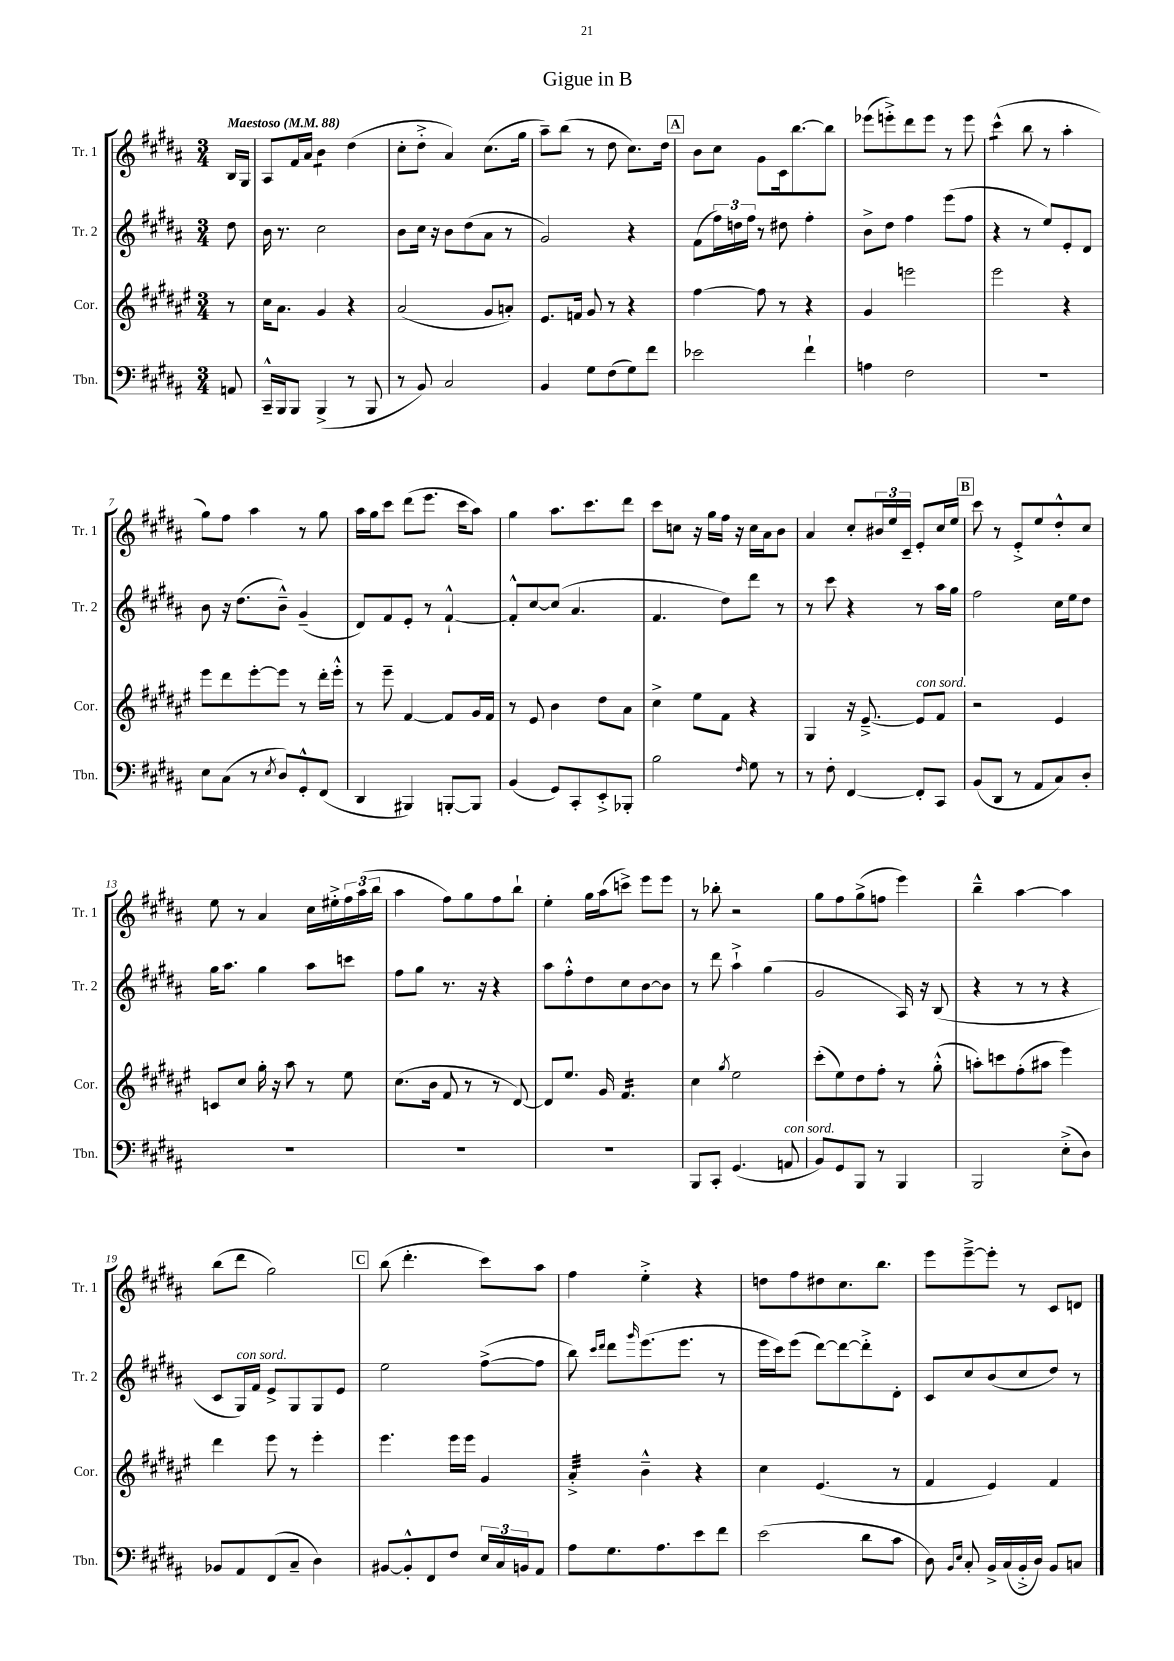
\header { title = "Gigue in B" }
<<
\new StaffGroup <<
\new Staff = "s0" \with { instrumentName = "Tr. 1" shortInstrumentName = "Tr. 1" } {
    \clef treble \key b \major \numericTimeSignature \time 3/4 \partial 8 \tempo "Maestoso" 4 = 88
    b16 gis16 |
    ais8 fis'16 ais'16 b'4:8 dis''4( |
    cis''8-. dis''8-.-> ais'4) cis''8.( gis''16 |
    ais''8--) b''8( r8 dis''8 cis''8.) dis''16 |
    \mark \markup { \box "A" } b'8 cis''8 gis'8 cis'16 b''8.~ b''8 |
    ees'''8( e'''8-.->) dis'''8 e'''8 r8 e'''8 |
    cis'''4:8-^( b''8 r8 ais''4-. |
    gis''8) fis''8 ais''4 r8 gis''8 |
    ais''16 gis''16 cis'''8 dis'''8( e'''8. cis'''16 ais''8) |
    gis''4 ais''8. cis'''8. dis'''8 |
    cis'''8 c''8 r16 gis''16 fis''16 r16 c''16 ais'16 b'8 |
    ais'4 cis''8-. \tuplet 3/2 { bis'16 e''16 cis'16-- } e'8-. cis''16 e''16 |
    \mark \markup { \box "B" } cis'''8 r8 e'8-.-> e''8 dis''8-.-^ cis''8 |
    e''8 r8 ais'4 cis''16 eis''16-.-> \tuplet 3/2 { fis''16 ais''16( b''16 } |
    ais''4 fis''8) gis''8 fis''8 b''8-! |
    e''4-. gis''16 ais''16( c'''8->) e'''8 e'''8 |
    r8 bes''8-. r2 |
    gis''8 fis''8 gis''8->( f''8 e'''4) |
    b''4---^ ais''4~ ais''4 |
    b''8( dis'''8 gis''2) |
    \mark \markup { \box "C" } b''8( dis'''4.-. cis'''8) ais''8 |
    fis''4 e''4-.-> r4 |
    d''8 fis''8 dis''8 cis''8. b''8. |
    e'''8 e'''8~---> e'''8-. r8 cis'8 d'8 \bar "|." |
}
\new Staff = "s1" \with { instrumentName = "Tr. 2" shortInstrumentName = "Tr. 2" } {
    \clef treble \key b \major \numericTimeSignature \time 3/4 \partial 8
    dis''8 |
    b'16 r8. cis''2 |
    b'8 cis''16 r16 b'8 dis''8( ais'8 r8 |
    gis'2) r4 |
    \mark \markup { \box "A" } fis'8( \tuplet 3/2 { fis''16) d''16 fis''16 } r8 dis''8 fis''4-. |
    b'8-> dis''8 fis''4 e'''8( fis''8 |
    r4 r8 e''8) e'8-. dis'8 |
    b'8 r16 dis''8.( b'8---^) gis'4--( |
    dis'8) fis'8 e'8-. r8 fis'4~-!-^ |
    fis'8-.-^ cis''8~ cis''8( ais'4. |
    fis'4. dis''8) dis'''8 r8 |
    r8 cis'''8 r4 r8 ais''16 gis''16 |
    \mark \markup { \box "B" } fis''2 cis''16 e''16 dis''8 |
    gis''16 ais''8. gis''4 ais''8 c'''8 |
    fis''8 gis''8 r8. r16 r4 |
    ais''8 fis''8-.-^ dis''8 cis''8 b'8~ b'8 |
    r8 dis'''8 ais''4-!-> gis''4( |
    gis'2 ais16) r16 b8( |
    r4 r8 r8 r4 |
    cis'8 gis16^\markup { \italic "con sord." }) fis'16 e'8-> gis8 gis8 e'8 |
    \mark \markup { \box "C" } e''2 fis''8~->( fis''8 |
    b''8) \grace { cis'''16 dis'''16 } dis'''8 \grace { gis'''16 } e'''8.( e'''8. r8 |
    e'''16 cis'''16) e'''8( dis'''8~) dis'''8~ dis'''8-.-> dis'8-. |
    cis'8 cis''8 b'8( cis''8 dis''8) r8 \bar "|." |
}
\new Staff = "s2" \with { instrumentName = "Cor." shortInstrumentName = "Cor." } {
    \clef treble \key fis \major \numericTimeSignature \time 3/4 \partial 8
    r8 |
    cis''16 ais'8. gis'4 r4 |
    ais'2( gis'8 a'8-.) |
    eis'8. f'16 gis'8 r8 r4 |
    \mark \markup { \box "A" } fis''4~ fis''8 r8 r4 |
    gis'4 e'''2 |
    eis'''2 r4 |
    eis'''8 dis'''8 eis'''8~-. eis'''8 r8 dis'''16-. eis'''16-.-^ |
    r8 eis'''8-- fis'4~ fis'8 gis'16 fis'16 |
    r8 eis'8 b'4 dis''8 ais'8 |
    cis''4-> eis''8 fis'8 r4 |
    gis4 r16 eis'8.~---> eis'8^\markup { \italic "con sord." } fis'8 |
    \mark \markup { \box "B" } r2 eis'4 |
    c'8 cis''8 gis''16-. r16 ais''8 r8 eis''8 |
    cis''8.( b'16 fis'8 r8 r8 dis'8~) |
    dis'8 eis''8. gis'16 fis'4.:16 |
    cis''4 \acciaccatura { gis''8 } eis''2 |
    cis'''8-.( eis''8) dis''8 fis''8-. r8 gis''8-.-^( |
    a''8-.) c'''8 fis''8-.( ais''8 eis'''4) |
    dis'''4 eis'''8 r8 eis'''4-. |
    \mark \markup { \box "C" } eis'''4. eis'''16 eis'''16 gis'4 |
    ais'4:32-.-> b'4---^ r4 |
    cis''4 eis'4.( r8 |
    fis'4 eis'4) fis'4 \bar "|." |
}
\new Staff = "s3" \with { instrumentName = "Tbn." shortInstrumentName = "Tbn." } {
    \clef bass \key b \major \numericTimeSignature \time 3/4 \partial 8
    a,8 |
    cis,16---^ b,,16 b,,8 b,,4->( r8 b,,8 |
    r8 b,8) cis2 |
    b,4 gis8 fis8( gis8) fis'8 |
    \mark \markup { \box "A" } ees'2 fis'4-! |
    a4 fis2 |
    R2. |
    e8 cis8( r8 \acciaccatura { e8 } dis8) gis,8-.-^ fis,8( |
    dis,4 bis,,4) b,,8~-. b,,8 |
    b,4( gis,8) cis,8-. e,8-.-> bes,,8-. |
    b2 \grace { fis16 } gis8 r8 |
    r8 fis8-. fis,4~ fis,8-. cis,8 |
    \mark \markup { \box "B" } b,8( dis,8 r8 ais,8 cis8) dis8-. |
    R2. |
    R2. |
    R2. |
    b,,8 cis,8-. gis,4.( a,8^\markup { \italic "con sord." } |
    b,8) gis,8 b,,8 r8 b,,4 |
    b,,2 e8-.->( dis8) |
    bes,8 ais,8 fis,8( cis8-- dis4) |
    \mark \markup { \box "C" } bis,8~ bis,8-.-^ fis,8 fis8 \tuplet 3/2 { e16 cis16 b,16 } ais,8 |
    ais8 gis8. ais8. e'8 fis'8 |
    e'2( dis'8 cis'8 |
    dis8) \grace { b,16 e16 } cis8-. b,16-> cis16( b,16-.-> dis16) b,8 c8 \bar "|." |
}
>>
>>
